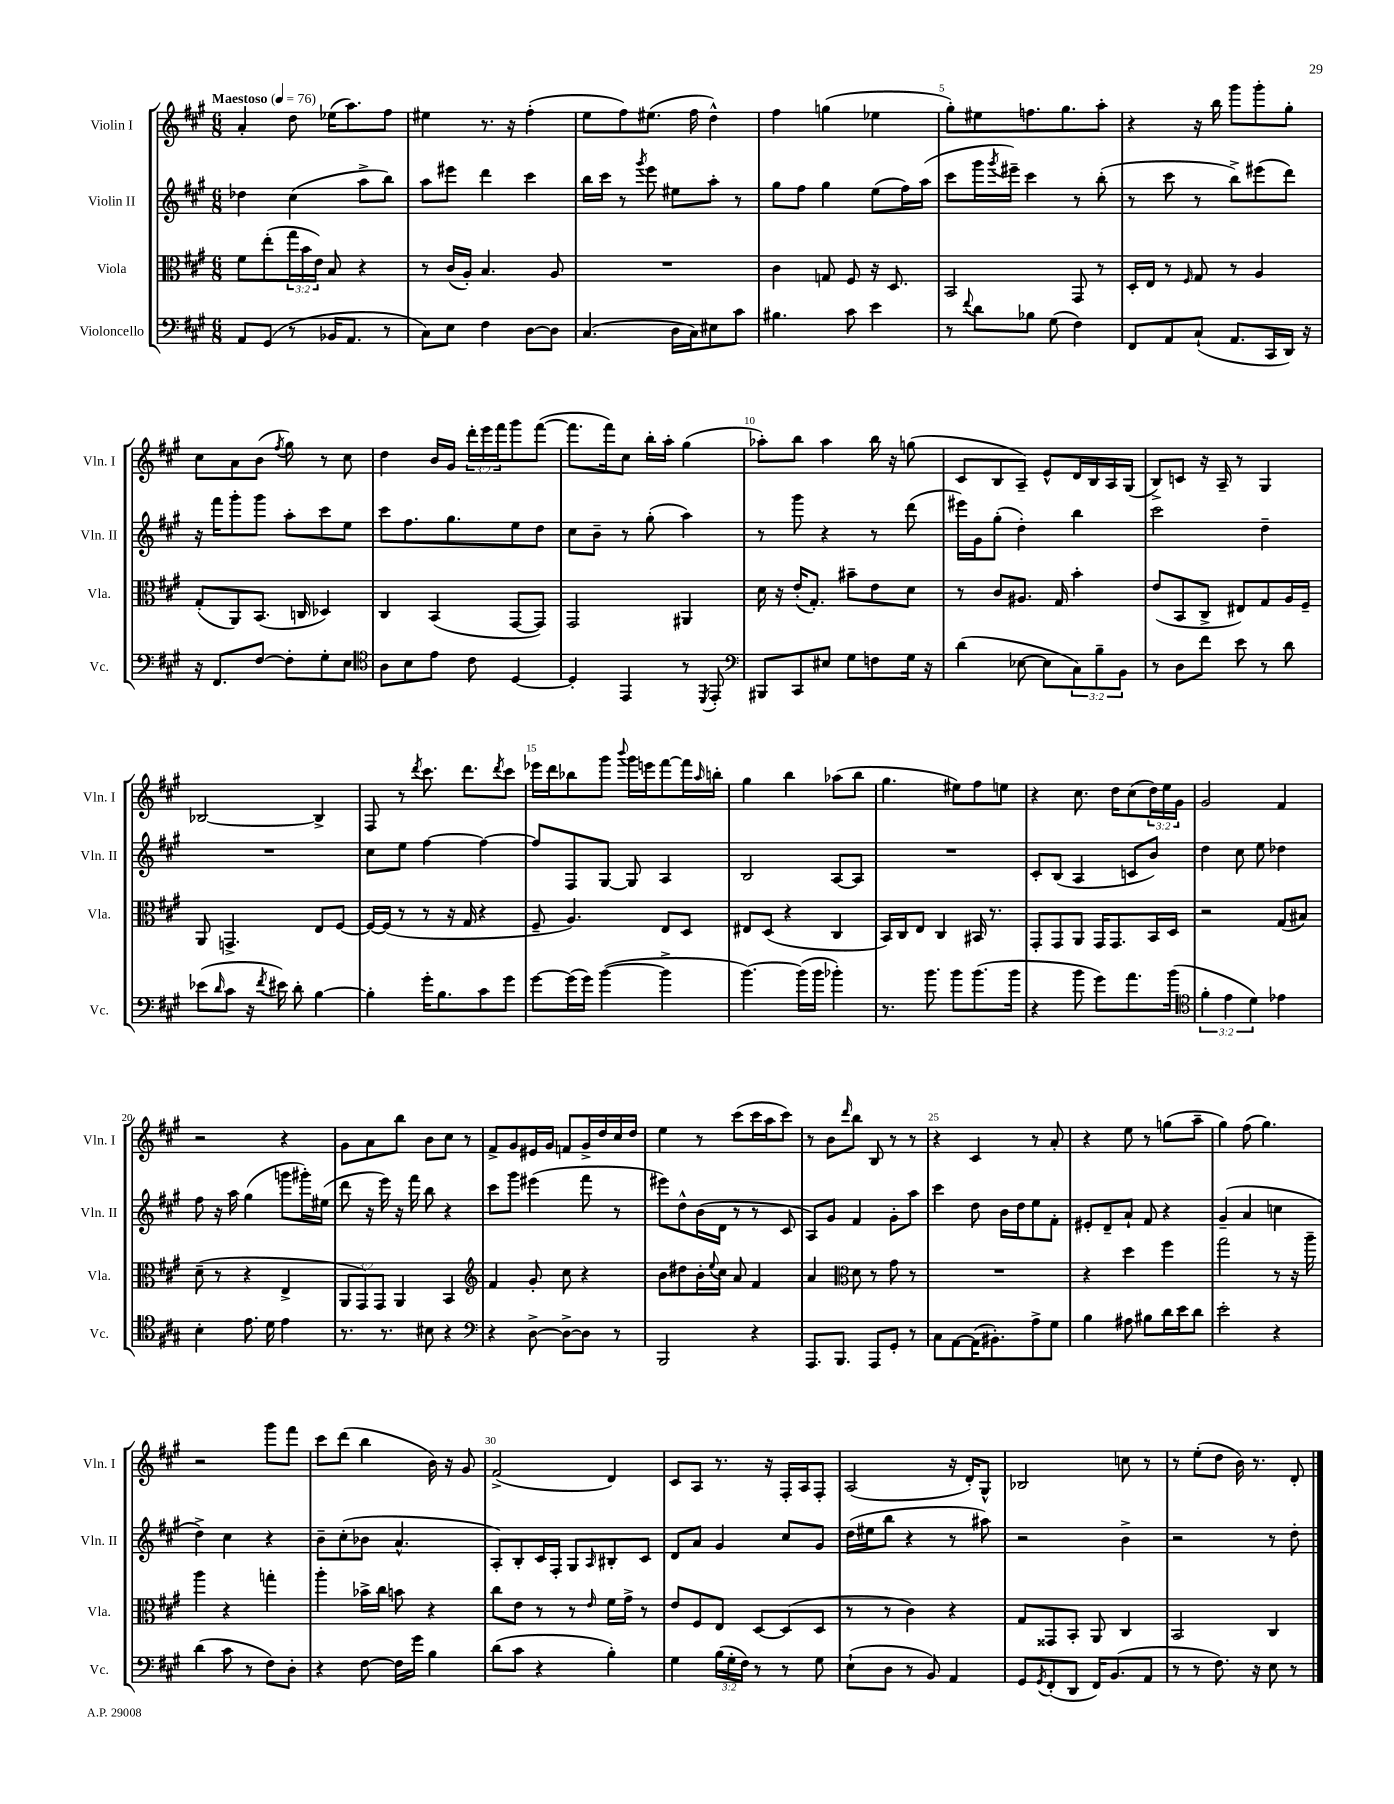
<<
\new StaffGroup <<
\new Staff = "s0" \with { instrumentName = "Violin I" shortInstrumentName = "Vln. I" } {
    \clef treble \key a \major \numericTimeSignature \time 6/8 \override Staff.TupletNumber.text = #tuplet-number::calc-fraction-text \tempo "Maestoso" 4 = 76
    a'4-. d''8 ees''16( a''8.) fis''8 |
    eis''4 r8. r16 fis''4-.( |
    e''8 fis''8) eis''8.( fis''16 d''4-^) |
    fis''4 g''4( ees''4 |
    gis''8-.) eis''8 f''8. gis''8. a''8-. |
    r4 r16 b''16 gis'''8 gis'''8-. gis''8-. |
    cis''8 a'8 b'8( \acciaccatura { fis''8 } gis''8) r8 cis''8 |
    d''4 b'16 gis'16 \tuplet 3/2 { d'''16-. e'''16 fis'''16 } gis'''8 fis'''8~( |
    fis'''8. fis'''16) cis''8 b''16-. a''16-. gis''4( |
    aes''8-.) b''8 aes''4 b''16 r16 g''8( |
    cis'8 b8 a8--) e'8-^ d'16 b16 a16 gis16( |
    b8->) c'8 r16 a16-- r8 gis4 |
    bes2~ bes4-> |
    fis8 r8 \acciaccatura { d'''8 } cis'''8. d'''8. \acciaccatura { d'''8 } cis'''8 |
    ees'''16 d'''16 bes''8 gis'''8 \appoggiatura { b'''8 } gis'''16 e'''16 fis'''8~ fis'''16 \grace { a''16 } b''16-. |
    gis''4 b''4 aes''8( b''8 |
    gis''4. eis''8) fis''8 e''8 |
    r4 cis''8. d''16 cis''8( \tuplet 3/2 { d''16) e''16 gis'16 } |
    gis'2 fis'4 |
    r2 r4 |
    gis'8 a'8 b''8 b'8 cis''8 r8 |
    fis'8-> gis'8 eis'16 gis'16 f'8 gis'16-> d''16 cis''16 d''16 |
    e''4 r8 cis'''8( cis'''16 a''16 cis'''8) |
    r8 b'8 \grace { d'''16 } b''8 b8 r8 r8 |
    r4 cis'4 r8 a'8-. |
    r4 e''8 r8 g''8( a''8-- |
    gis''4) fis''8( gis''4.) |
    r2 gis'''8 fis'''8 |
    cis'''8 d'''8( b''4 b'16) r16 gis'8 |
    fis'2->( d'4) |
    cis'8 a8 r8. r16 fis16-. a16 fis8-. |
    a2( r16 d'16-.) gis8-^ |
    bes2 c''8 r8 |
    r8 e''8-.( d''8 b'16) r8. d'8-. \bar "|." |
}
\new Staff = "s1" \with { instrumentName = "Violin II" shortInstrumentName = "Vln. II" } {
    \clef treble \key a \major \numericTimeSignature \time 6/8
    des''4 cis''4( a''8-> b''8) |
    a''8 eis'''8 d'''4 cis'''4 |
    b''16 cis'''16 r8 \acciaccatura { gis'''8 } e'''8 eis''8 a''8-. r8 |
    gis''8 fis''8 gis''4 e''8( fis''16) a''16( |
    cis'''8 gis'''16 \acciaccatura { gis'''8 } eis'''16--) cis'''4 r8 b''8-.( |
    r8 cis'''8 r8 b''8->) eis'''8( d'''8) |
    r16 fis'''16 gis'''8-. gis'''8 a''8-. cis'''8 e''8 |
    cis'''8 fis''8. gis''8. e''8 d''8 |
    cis''8 b'8-- r8 gis''8-.( a''4) |
    r8 gis'''8 r4 r8 d'''8( |
    eis'''16) gis'16 gis''8-.( d''4-.) b''4 |
    cis'''2 d''4-- |
    R2. |
    cis''8 e''8 fis''4~ fis''4~ |
    fis''8 fis8 gis8~ gis8 a4 |
    b2 a8~ a8 |
    R2. |
    cis'8-. b8( a4 c'8 b'8) |
    d''4 cis''8 e''8 des''4 |
    fis''8 r16 a''16 gis''4( g'''8 gis'''16-.) eis''16( |
    d'''8 r16 e'''16) r16 fis'''16 b''8 r4 |
    cis'''8 gis'''8 eis'''4( fis'''8 r8 |
    eis'''8) d''8-^ b'16( d'16 r8 r8 cis'8 |
    a8) gis'8 fis'4 gis'8-. a''8 |
    cis'''4 d''8 b'16 d''16 e''8 fis'8-. |
    eis'8-. d'8-- a'8-! fis'8 r4 |
    gis'4--( a'4 c''4 |
    d''4->) cis''4 r4 |
    b'8-- cis''8-.( bes'8 a'4.-^ |
    a8-.) b8-. cis'16 fis16-. gis8 \grace { a16 } bis8-. cis'8 |
    d'8 a'8 gis'4 cis''8 gis'8 |
    d''16( eis''16 b''8 r4 r8 ais''8) |
    r2 b'4-> |
    r2 r8 d''8-. \bar "|." |
}
\new Staff = "s2" \with { instrumentName = "Viola" shortInstrumentName = "Vla." } {
    \clef alto \key a \major \numericTimeSignature \time 6/8 \override Staff.TupletNumber.text = #tuplet-number::calc-fraction-text
    fis'8 e''8-.( \tuplet 3/2 { gis''16 b'16 e'16) } b8 r4 |
    r8 cis'16( a16-.) b4. a8 |
    R2. |
    cis'4 g8 fis8 r16 d8. |
    b,2 gis,8 r8 |
    d16-. e16 r8 \grace { fis16 } gis8 r8 a4 |
    gis8-.( a,8) b,8.( c16 des4) |
    cis4 b,4( gis,8~ gis,8) |
    gis,2 ais,4 |
    d'16 r16 e'16-.( gis8.-.) bis'8-- e'8 d'8 |
    r8 cis'8 ais8. gis16 b'4-. |
    e'8( b,8 cis8-> eis8) gis8 a16 fis16-- |
    a,8 g,4.-> e8 fis8~ |
    fis16~ fis16( r8 r8 r16 gis16 r4 |
    fis8-- a4.) e8 d8 |
    eis8 d8( r4 cis4 |
    b,16) cis16 e8 cis4 bis,16 r8. |
    gis,8-. gis,8 a,8 gis,16 gis,8. b,16 d16 |
    r2 gis8( bis8) |
    d'8--( r8 r4 e4-> |
    \tuplet 3/2 { a,8 gis,8) gis,8 } a,4 b,4 |
    \clef treble fis'4 gis'8-. cis''8 r4 |
    b'8 dis''8 b'16-. \appoggiatura { e''8 } cis''16 a'8 fis'4 |
    a'4 \clef alto d'8 r8 gis'8 r8 |
    R2. |
    r4 d''4 fis''4 |
    gis''2 r8 r16 a''16-- |
    a''4 r4 g''4-. |
    a''4-. bes'16-> cis''16 b'8 r4 |
    cis''8 e'8 r8 r8 \grace { e'16 } fis'16 gis'16-> r8 |
    e'8 fis8 e8 d8~ d8( d8 |
    r8 r8 cis'4) r4 |
    gis8 gisis,8 b,8-. a,8 cis4 |
    b,2 cis4 \bar "|." |
}
\new Staff = "s3" \with { instrumentName = "Violoncello" shortInstrumentName = "Vc." } {
    \clef bass \key a \major \numericTimeSignature \time 6/8 \override Staff.TupletNumber.text = #tuplet-number::calc-fraction-text
    a,8 gis,8( r8 bes,16 a,8. r8 |
    cis8) e8 fis4 d8~ d8 |
    cis4.( d16 cis16) eis8 cis'8 |
    bis4. cis'8 e'4 |
    r8 \appoggiatura { fis'8 } d'8 bes8 gis8( fis4) |
    fis,8 a,8 cis8-!( a,8. cis,16 d,16) r16 |
    r16 fis,8. fis8~ fis8-. gis8-. e8 |
    \clef tenor a8 b8 e'8 cis'8 d4~ |
    d4-. e,4 r8 \acciaccatura { d,8 } e,8-. |
    \clef bass bis,,8 cis,8 eis8 gis8 f8 gis16 r16 |
    d'4( ees8~ ees8 \tuplet 3/2 { cis8) b8-- b,8 } |
    r8 d8 fis'8 e'8 r8 d'8 |
    ees'8( \grace { d'16 } cis'8 r16 \acciaccatura { fis'8 } eis'16) d'8-. b4~ |
    b4-. gis'16-. b8. cis'8 gis'8 |
    gis'8~ gis'16( gis'16) b'4~( b'4-> |
    b'4.~) b'16( b'16 bes'4-.) |
    r8. b'8. b'8 b'8.( b'16 |
    r4 b'8 gis'8) a'8. b'16( |
    \clef tenor \tuplet 3/2 { fis'4-. e'4 d'4) } ees'4 |
    b4-. e'8. d'16 e'4 |
    r8. r8. bis8 r4 |
    \clef bass r4 d8~-> d8~-> d8 r8 |
    b,,2 r4 |
    a,,8. b,,8. a,,8 gis,8-. r8 |
    cis8 a,8~ a,16( bis,8.-.) a8-> gis8 |
    b4 ais8 bis8 d'16 e'16 d'8 |
    e'2-. r4 |
    d'4( cis'8 r8 fis8) d8-. |
    r4 fis8~ fis16 gis'16 b4 |
    d'8( cis'8 r4 b4-.) |
    gis4 \tuplet 3/2 { b16( gis16-. fis16) } r8 r8 gis8 |
    e8-!( d8 r8 b,8) a,4 |
    gis,8 \acciaccatura { gis,8 } fis,8-.( d,8 fis,16) b,8.( a,8 |
    r8 r8 fis8.) r16 e8 r8 \bar "|." |
}
>>
>>
\layout { \context { \Score \override BarNumber.break-visibility = ##(#f #t #t) barNumberVisibility = #(every-nth-bar-number-visible 5) } }
